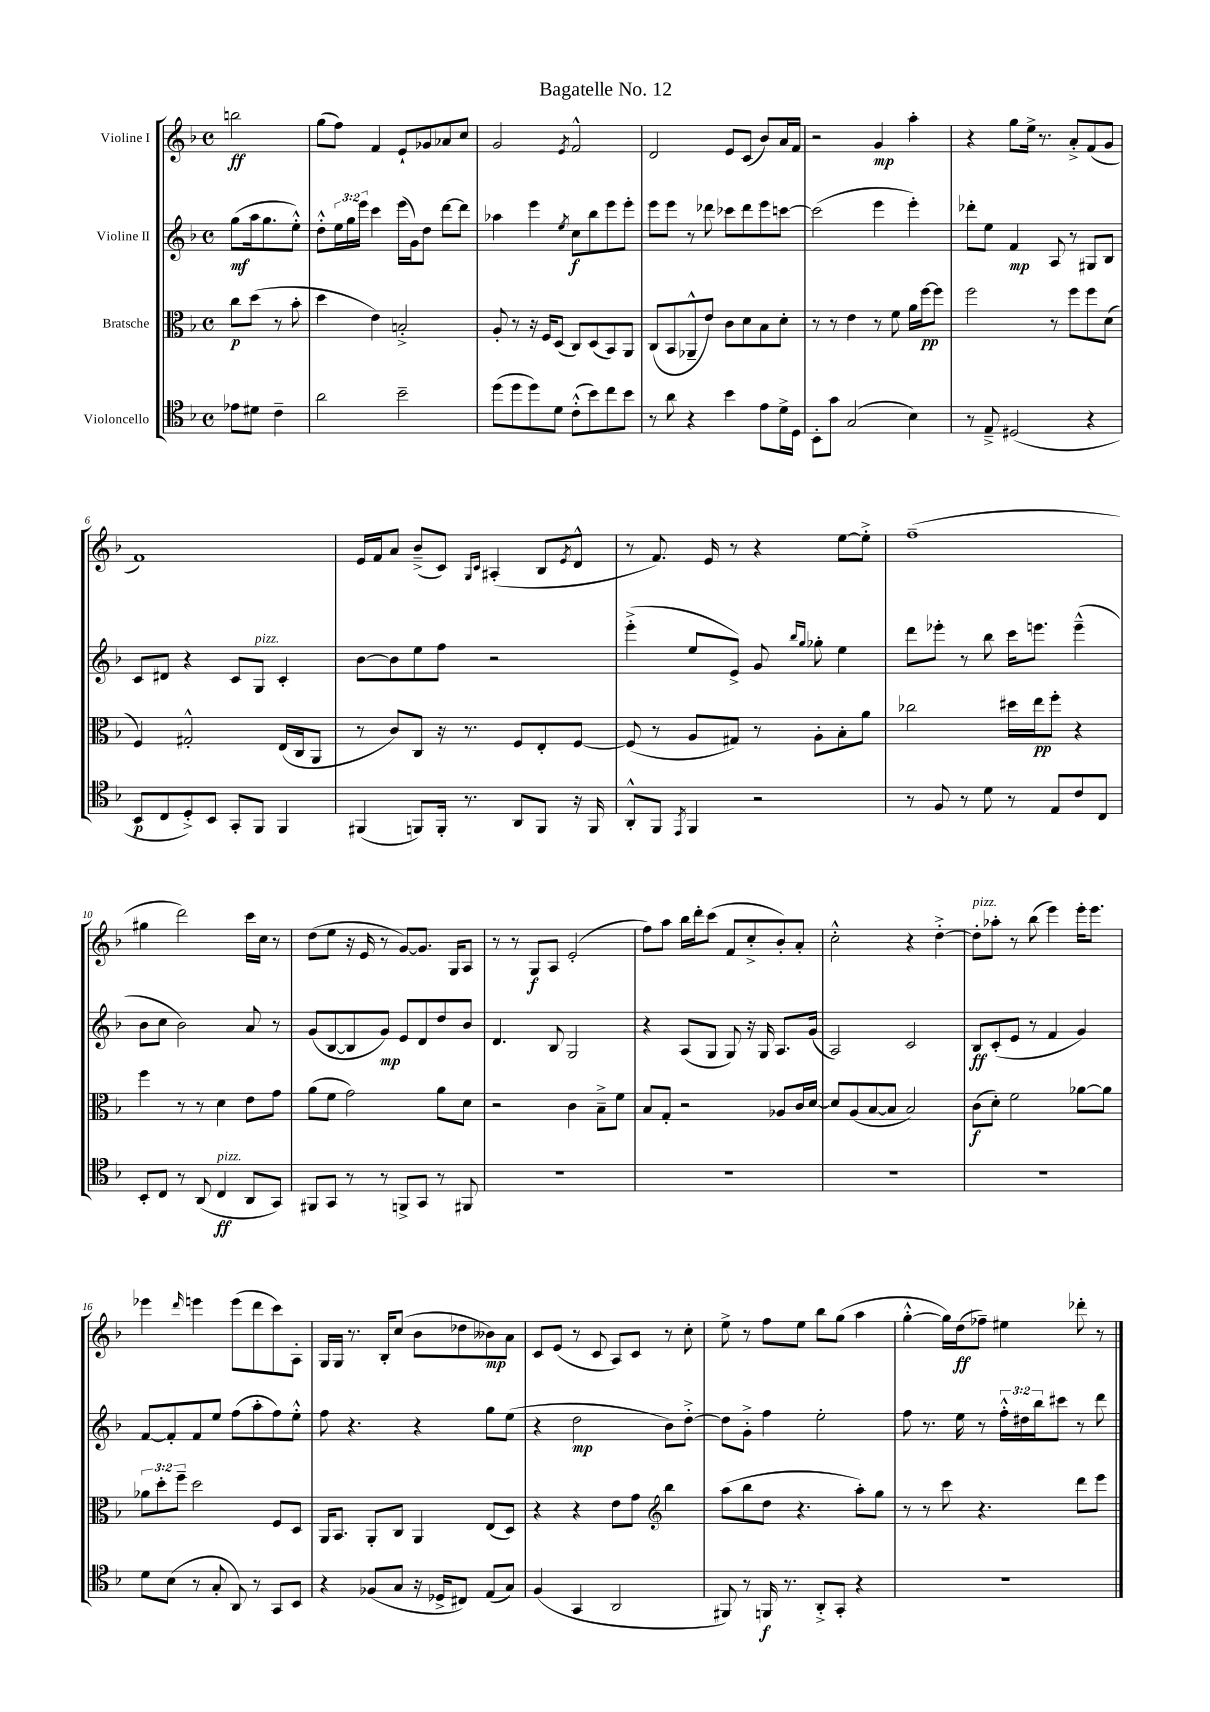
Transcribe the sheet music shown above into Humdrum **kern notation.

**kern	**kern	**kern	**kern
*staff4	*staff3	*staff2	*staff1
*clefC4	*clefC3	*clefG2	*clefG2
*k[b-]	*k[b-]	*k[b-]	*k[b-]
*M4/4	*M4/4	*M4/4	*M4/4
*met(c)	*met(c)	*met(c)	*met(c)
8e-	8cc	(8gg	2bb
8d#	(8dd	16aa	.
.	.	8.gg	.
4c~	8r	.	.
.	8b-'	8ee'^^)	.
=	=	=	=
2a	4dd	8dd'^^	(8gg
.	.	24ee	8ff)
.	.	24gg	.
.	.	24eee	.
.	4e)	4ccc	4f
2b-~	2B'^	(16eee	8e`
.	.	16g)	.
.	.	8dd	8g-
.	.	[8ddd	8a-
.	.	8ddd]	8cc
=	=	=	=
(8dd	8A'	4aa-	2g
8dd	8r	.	.
8dd)	16r	4eee	.
.	16F	.	.
8d	(8D	.	.
.	.	8qee	8qe
(8c'^^	8C)	8cc	2f^^
8b-)	(8D	8bb-	.
8cc	8BB-)	8eee	.
8b-	8AA	8eee'	.
=	=	=	=
8r	(8C	8eee	2d
8a	8BB-	8eee	.
4r	8AA-~^^	8r	.
.	8e)	8ddd-	.
4b-	8c	8ccc-	8e
.	8d	8ddd-	(8c
8e	8B-	8eee	8b-)
16d^	8d'	[8ccc	16a
16D	.	.	16f
=	=	=	=
8BB-'	8r	(2ccc]	2r
8g	8r	.	.
(2G	4e	.	.
.	8r	4eee	4g
.	8f	.	.
4B-)	16a	4eee')	4aa'
.	[16ff	.	.
.	8ff]	.	.
=	=	=	=
8r	2ff	8ddd-'	4r
8E~^	.	8ee	.
(2D#	.	4f	8gg
.	.	.	16ee^
.	.	.	8.r
.	8r	8A	.
.	8ff	8r	8a'^
4r	8ff	8G#	(8f
.	(8d	8B-	8g
=	=	=	=
8BB-	4F)	8c	1f)
8C	.	8d#	.
8D'^)	2G#'^^	4r	.
8BB-	.	.	.
8GG'	.	8c	.
8FF	.	8G	.
4FF	(16E	4c'	.
.	16C	.	.
.	8AA	.	.
=	=	=	=
(4FF#	8r	[8b-	16e
.	.	.	16f
.	8c)	8b-]	8a
8FF)	8C	8ee	(8b-~^
16FF'	16r	8ff	8c)
8.r	8.r	.	.
.	.	.	16qqG
.	.	.	16qqc
.	.	2r	(4A#'
8AA	8F	.	.
8FF	8E'	.	8B-
.	.	.	8qe
16r	[8F	.	8d^^
16FF	.	.	.
=	=	=	=
8AA'^^	(8F]	(4eee'^	8r
8FF	8r	.	8.f)
8qEE	.	.	.
4FF	8A	8ee	.
.	.	.	16e
.	8G#)	8e^)	8r
2r	8r	8g	4r
.	.	16qqbb-	.
.	.	16qqgg	.
.	8A'	8gg-'	.
.	8B-'	4ee	[8ee
.	8a	.	8ee'^]
=	=	=	=
8r	2cc-	8ddd	(1ff~
8F	.	8eee-'	.
8r	.	8r	.
8d	.	8bb-	.
8r	16dd#	16ccc	.
.	16ee	8.eee	.
8E	8ff'	.	.
8c	4r	(4eee~^^	.
8C	.	.	.
=	=	=	=
8BB-'	4ff	8b-	4gg#
8C	.	8cc	.
8r	8r	2b-)	2ddd)
(8AA	8r	.	.
4C	4d	.	.
8AA	8e	8a	16ccc
.	.	.	16cc
8GG)	8g	8r	8r
=	=	=	=
8FF#	(8a	(8g	(8dd
8GG	8f	[8B-	8ee
8r	2g)	8B-]	16r
.	.	.	16e
8r	.	8g)	8r
8FF^	.	8e	[8g)
8GG	.	8d	8.g]
8r	8a	8dd	.
.	.	.	16G
8FF#	8d	8b-	8A
=	=	=	=
1r	2r	4.d	8r
.	.	.	8r
.	.	.	8G
.	.	8B-	8A
.	4c	2G	(2e'
.	8B-~^	.	.
.	8f	.	.
=	=	=	=
1r	8B-	4r	8ff)
.	8G'	.	8aa
.	2r	(8A	16bb-
.	.	.	16ddd'
.	.	8G	(8ccc
.	.	8G)	8f
.	.	16r	8cc'^
.	.	16G	.
.	8A-	8.A	8b-')
.	16c	.	8a'
.	[16d	(16g	.
=	=	=	=
1r	8d]	2A)	2cc'^^
.	(8A	.	.
.	[8B-	.	.
.	8B-]	.	.
.	2B-)	2c	4r
.	.	.	[4dd'^
=	=	=	=
1r	(8c	8B-	8dd']
.	8d')	(8c'	8aa-'
.	2f	8e	8r
.	.	8r	(8bb-
.	.	4f	4eee)
.	[8a-	4g)	16eee'
.	.	.	8.eee
.	8a-]	.	.
=	=	=	=
8d	12a-	[8f	4eee-
.	12dd'	.	.
(8B-	.	8f']	.
.	12ff~	.	.
.	.	.	16qqddd
8r	2dd	8f	4eee
8G'	.	8ee	.
8AA)	.	(8ff	(8eee
8r	.	8aa'	8ddd
8GG	8F	8ff)	8ccc)
8BB-	8D	8ee'^^	8A'
=	=	=	=
4r	16AA	8ff	16G
.	8.BB-	.	16G
.	.	4.r	8.r
(8F-	8AA'	.	.
.	.	.	16B-'
8G	8C	.	(8cc
16r	4AA	4r	8b-
16D-^	.	.	.
8C#)	.	.	8dd-
(8E	(8E	8gg	8b--)
8G)	8D)	(8ee	8a
=	=	=	=
(4F	4r	4r	8c
.	.	.	(8e
4GG	4r	2dd	8r
.	.	.	8c
2AA	8e	.	8A)
.	8g	.	8c
*	*clefG2	*	*
.	4bb-	8b-)	8r
.	.	[8dd'^	8cc'
=	=	=	=
8FF#)	(8aa	8dd]	8ee^
8r	8bb-	8g'^	8r
16FF	8dd	4ff	8ff
8.r	.	.	.
.	4.r	.	8ee
8AA'^	.	2ee'	8bb-
8GG'	.	.	(8gg
4r	8aa')	.	4aa
.	8gg	.	.
=	=	=	=
1r	8r	8ff	[4gg'^^
.	8r	8.r	.
.	8ccc	.	16gg])
.	.	16ee	(16dd
.	4.r	8r	8ff-~)
.	.	24ff'^^	4ee#
.	.	24dd#	.
.	.	24bb-	.
.	.	8ccc#	.
.	8ddd	8r	8ddd-'
.	8eee	8ddd	8r
==	==	==	==
*-	*-	*-	*-
